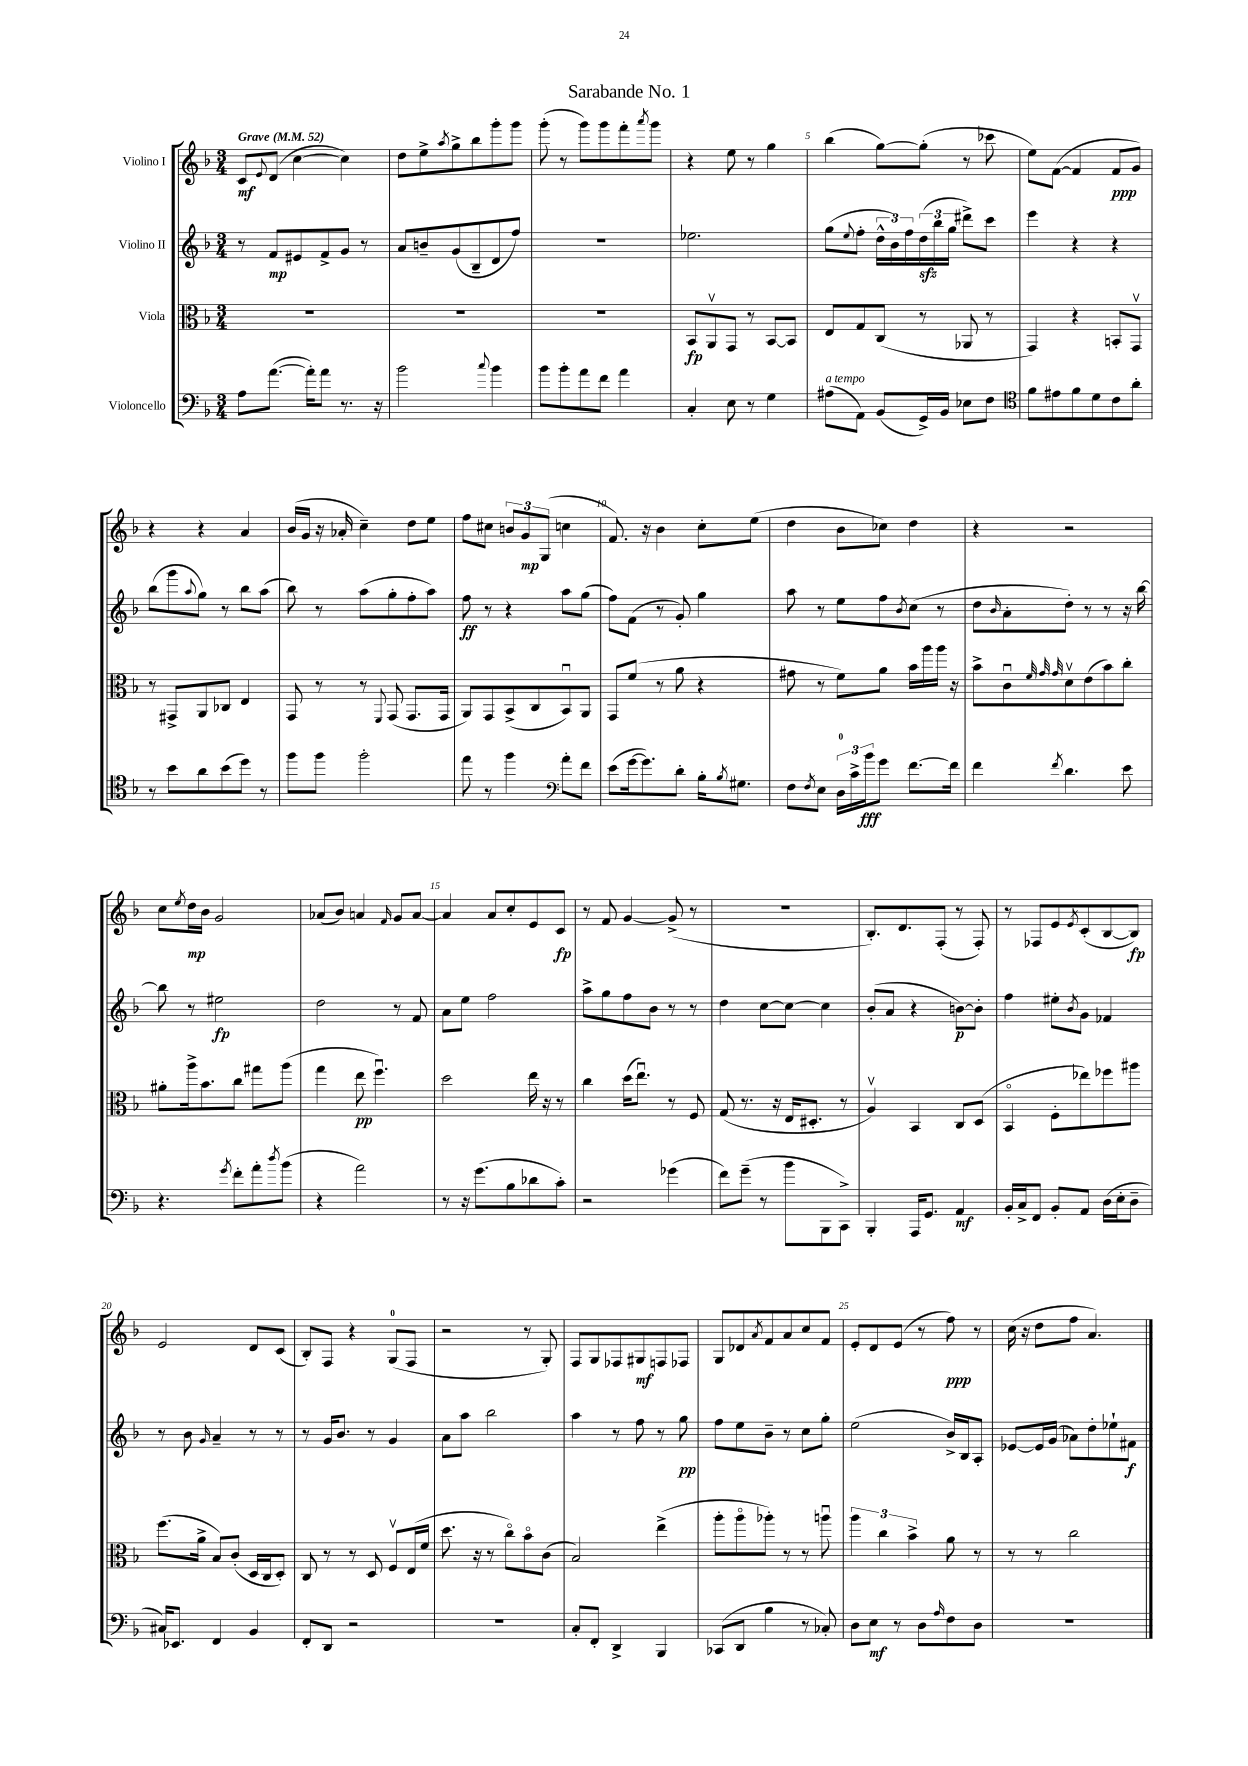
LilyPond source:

\header { title = "Sarabande No. 1" }
<<
\new StaffGroup <<
\new Staff = "s0" \with { instrumentName = "Violino I" } {
    \clef treble \key f \major \numericTimeSignature \time 3/4 \tempo "Grave" 4 = 52
    c'8\mf \appoggiatura { e'8 } d'8( c''4~ c''4) |
    d''8 e''8-> \acciaccatura { a''8 } g''8-> bes''8 g'''8-. g'''8 |
    g'''8-.( r8 g'''8) g'''8 f'''8-. \acciaccatura { a'''8 } g'''8 |
    r4 e''8 r8 g''4 |
    bes''4( g''8~) g''8-.( r8 ces'''8 |
    e''8) f'8~( f'4 f'8\ppp g'8) |
    r4 r4 a'4 |
    bes'16( g'16 r16 aes'16-. c''4--) d''8 e''8 |
    f''8 cis''8 \tuplet 3/2 { b'8 g'8\mp g8( } c''4 |
    f'8.) r16 bes'4 c''8-. e''8( |
    d''4 bes'8 ces''8) d''4 |
    r4 r2 |
    c''8 \acciaccatura { e''8 } d''16\mp bes'16 g'2 |
    aes'8( bes'8) a'4 \grace { f'16 } g'8 a'8~ |
    a'4 a'8 c''8-. e'8 c'8\fp |
    r8 f'8 g'4~ g'8->( r8 |
    R2. |
    bes8.-.) d'8. f8-.( r8 f8-.) |
    r8 fes8 e'8 \acciaccatura { e'8 } c'8-.( bes8~ bes8\fp) |
    e'2 d'8 c'8( |
    bes8-.) f8 r4 g8-0( f8 |
    r2 r8 g8-.) |
    f8 g8 fes8 gis8\mf f8 fes8 |
    g8 des'8 \acciaccatura { a'8 } f'8 a'8 c''8 f'8 |
    e'8-. d'8 e'8( r8 f''8\ppp) r8 |
    c''16( r16 d''8 f''8 a'4.) \bar "|." |
}
\new Staff = "s1" \with { instrumentName = "Violino II" } {
    \clef treble \key f \major \numericTimeSignature \time 3/4
    r8 f'8\mp eis'8 f'8-> g'8 r8 |
    a'8 b'8-- g'8( bes8-- d'8 f''8) |
    R2. |
    ees''2. |
    g''8( \appoggiatura { e''8 } f''8-. \tuplet 3/2 { d''16-^ bes'16) f''16 } \tuplet 3/2 { d''16\sfz( bes''16 g''16 } dis'''8->) c'''8 |
    e'''4 r4 r4 |
    bes''8( g'''8 \appoggiatura { a''8 } g''8) r8 bes''8 a''8( |
    bes''8) r8 a''8( g''8-. f''8-. a''8) |
    f''8\ff r8 r4 a''8 g''8( |
    f''8) f'8( r8 g'8-.) g''4 |
    a''8 r8 e''8 f''8 \acciaccatura { bes'8 } c''8( r8 |
    d''8 \grace { bes'16 } a'8-. d''8-.) r8 r8 r16 bes''16~ |
    bes''8 r8 eis''2\fp |
    d''2 r8 f'8 |
    a'8 e''8 f''2 |
    a''8-> g''8 f''8 bes'8 r8 r8 |
    d''4 c''8~ c''8~ c''4 |
    bes'8-.( a'8 r4 b'8~\p) b'8-. |
    f''4 eis''8-. \acciaccatura { bes'8 } g'8 fes'4 |
    r8 bes'8 \grace { g'16 } a'4-- r8 r8 |
    r8 g'16 bes'8. r8 g'4 |
    a'8 a''8 bes''2 |
    a''4 r8 f''8 r8 g''8\pp |
    f''8 e''8 bes'8-- r8 c''8 g''8-. |
    e''2( bes'16->) bes16 a8-. |
    ees'8~ ees'16 g'16( aes'8) d''8-. ees''8-! fis'8\f \bar "|." |
}
\new Staff = "s2" \with { instrumentName = "Viola" } {
    \clef alto \key f \major \numericTimeSignature \time 3/4
    R2. |
    R2. |
    R2. |
    bes,8\fp a,8\upbow g,8 r8 bes,8~ bes,8 |
    e8 g8 c8( r8 aes,8 r8 |
    g,4) r4 b,8-. g,8\upbow |
    r8 gis,8-> a,8 ces8 e4 |
    g,8 r8 r8 \appoggiatura { f,8 } g,8( g,8. g,16 |
    a,8) g,8 bes,8->( c8 bes,8\downbow) a,8 |
    g,8 f'8( r8 a'8 r4 |
    gis'8 r8 f'8) a'8 bes'16 a''16 a''16 r16 |
    bes'8-> c'8\downbow \grace { f'32 g'32 g'32 } d'8\upbow e'8( bes'8) c''8-. |
    ais'8-. a''16-> bes'8. c''8 gis''8 a''8( |
    g''4 e''8\pp f''4.\downbow) |
    d''2 e''16 r16 r8 |
    c''4 d''16( e''8.\downbow) r8 f8 |
    g8( r8. r16 e16 dis8.-. r8 |
    a4\upbow) bes,4 c8 d8( |
    bes,4\flageolet f8-. ees''8) fes''8 ais''8 |
    f''8.( a'16-> bes8) c'8-.( d16 c16 d8-.) |
    c8 r8 r8 d8 f8\upbow e16( f'16 |
    d''8. r16 r8 c''8\flageolet) bes'8\flageolet c'8( |
    bes2) e''4->( |
    a''8-. a''8\flageolet aes''8-.) r8 r8 a''8\downbow |
    \tuplet 3/2 { a''4 c''4 bes'4-> } a'8 r8 |
    r8 r8 c''2 \bar "|." |
}
\new Staff = "s3" \with { instrumentName = "Violoncello" } {
    \clef bass \key f \major \numericTimeSignature \time 3/4
    a8 a'8.~( a'16-.) a'8 r8. r16 |
    bes'2 \appoggiatura { c''8 } bes'4 |
    bes'8 bes'8-. a'8 f'8 a'4 |
    c4-. e8 r8 g4 |
    ais8^\markup { \italic "a tempo" }( a,8) bes,8( g,16->) bes,16 ees8 f8 |
    \clef tenor f'8 eis'8 f'8 d'8 c'8 a'8-. |
    r8 bes'8 a'8 bes'8( d''8) r8 |
    f''8 f''8 f''2-. |
    e''8 r8 f''4 \clef bass a'8-. f'8 |
    e'8( g'16~ g'8.) d'8-. bes16-. \acciaccatura { bes8 } gis8. |
    f8 \acciaccatura { f8 } e8 \tuplet 3/2 { d16-0 c'16-> bes'16\fff } g'8 f'8.~ f'16 |
    f'4 \acciaccatura { f'8 } d'4. e'8 |
    r4. \acciaccatura { g'8 } f'8-. a'8-. \acciaccatura { d''8 } bes'8( |
    r4 a'2) |
    r8 r16 g'8.( bes8 des'8 c'8-.) |
    r2 ges'4( |
    f'8) g'8--( r8 bes'8 bes,,8 c,8->) |
    bes,,4-. a,,16 g,8. a,4\mf |
    bes,16-. c16-> f,8 bes,8-. a,8 d16( e16-. d8-- |
    cis16) ees,8. f,4 bes,4 |
    f,8-. d,8 r2 |
    R2. |
    c8-. f,8-. d,4-> bes,,4 |
    ces,8( d,8 bes4 r8 ces8-.) |
    d8 e8\mf r8 d8 \grace { a16 } f8 d8 |
    r2. \bar "|." |
}
>>
>>
\layout { \context { \Score \override BarNumber.break-visibility = ##(#f #t #t) barNumberVisibility = #(every-nth-bar-number-visible 5) } }
